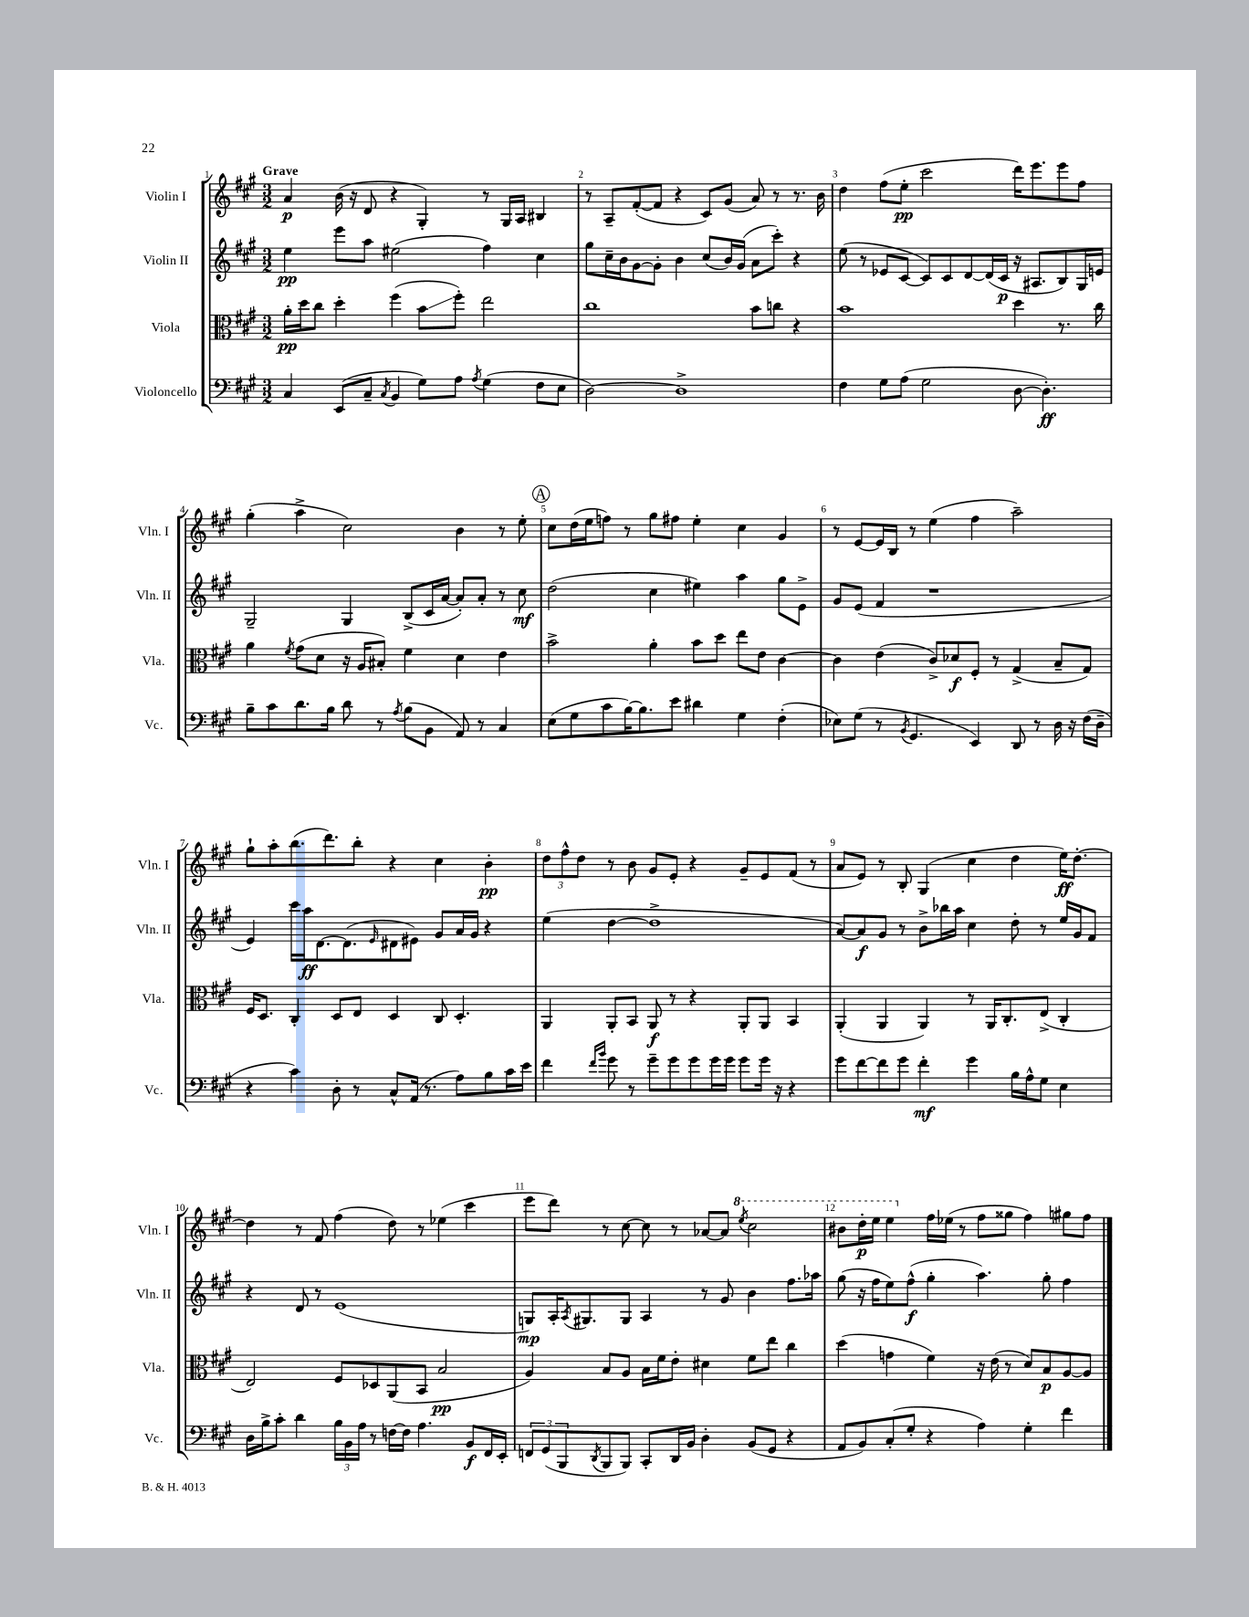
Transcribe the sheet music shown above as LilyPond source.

<<
\new StaffGroup <<
\new Staff = "s0" \with { instrumentName = "Violin I" shortInstrumentName = "Vln. I" } {
    \clef treble \key a \major \numericTimeSignature \time 3/2 \tempo "Grave"
    a'4\p b'16( r16 d'8 r4 gis4-.) r8 gis16 a16 bis4 |
    r8 a8-- fis'8~-.( fis'8 r4 cis'8) gis'8( a'8) r8 r8. b'16 |
    d''4 fis''8( e''8-.\pp cis'''2 d'''16) e'''8. e'''8 fis''8 |
    gis''4-.( a''4-> cis''2) b'4 r8 e''8-. |
    \mark \markup { \circle "A" } cis''8 d''16( e''16 f''8) r8 gis''8 fis''8 e''4-. cis''4 gis'4 |
    r8 e'8~ e'16 b16 r8 e''4( fis''4 a''2--) |
    gis''8-! a''8-. b''8.( d'''8.) b''8-. r4 cis''4 b'4-.\pp |
    \tuplet 3/2 { d''8 fis''8-^ d''8 } r8 b'8 gis'8 e'8-. r4 gis'8-- e'8 fis'8( r8 |
    a'8 e'8) r8 b8-. gis4( cis''4 d''4 e''16\ff) d''8.~-. |
    d''4 r8 fis'8 fis''4( d''8) r8 ees''4( cis'''4 |
    e'''8 d'''8) r8 cis''8~ cis''8 r8 aes'8~ aes'8 \ottava #1 \acciaccatura { e'''8 } cis'''2 |
    bis''8 d'''16-.\p e'''16 e'''4 \ottava #0 fis''16 ees''16( r8 fis''8 gisis''8 fis''4) gis''8 fis''8 \bar "|." |
}
\new Staff = "s1" \with { instrumentName = "Violin II" shortInstrumentName = "Vln. II" } {
    \clef treble \key a \major \numericTimeSignature \time 3/2
    e''4\pp e'''8 a''8 eis''2( fis''4) cis''4 |
    gis''8 cis''16-- b'16 gis'8~ gis'8-. b'4 cis''8( b'16) gis'16( a'8 cis'''8-.) r4 |
    e''8( r8 ees'8 cis'8~ cis'8) cis'8 d'8~ d'16( cis'16\p r16 ais8. b8) gis16 e'16 |
    gis2-- gis4 b8->( cis'16 a'16~ a'8-.) a'8-. r8 cis''8\mf |
    \mark \markup { \circle "A" } d''2( cis''4 eis''4) a''4 gis''8 e'8-> |
    gis'8 e'8( fis'4 r1 |
    e'4) cis'''16 a''16\ff d'8.~ d'8.( \grace { e'16 } dis'8 eis'8) gis'8 a'16 gis'16 r4 |
    e''4( d''4~ d''1-> |
    a'8~) a'8\f gis'8 r8 b'8-> bes''16 a''16 cis''4 d''8-. r8 e''16 gis'16 fis'8 |
    r4 d'8 r8 e'1( |
    g8\mp) a16-. \acciaccatura { a8 } gis8. gis8 a4 r8 gis'8 b'4 fis''8. aes''16 |
    gis''8( r16 fis''16 e''8) fis''8-^\f( gis''4-. a''4.) gis''8-. fis''4 \bar "|." |
}
\new Staff = "s2" \with { instrumentName = "Viola" shortInstrumentName = "Vla." } {
    \clef alto \key a \major \numericTimeSignature \time 3/2
    a'16-.\pp d''16 cis''8 d''4-. fis''4( b'8\glissando fis''8-.) e''2 |
    cis''1 b'8 c''8 r4 |
    b'1 d''4 r8. cis''16 |
    a'4 \acciaccatura { fis'8 } gis'8( d'8 r16 a16 bis8-.) fis'4 d'4 e'4 |
    \mark \markup { \circle "A" } b'2-> a'4-. b'8 d''8 e''8 e'8 cis'4~ |
    cis'4 e'4( cis'8->) des'8\f fis8-. r8 gis4->( b8-- gis8) |
    fis16 d8. cis4-. d8 e8 d4 cis8 d4.-. |
    a,4 a,8-. b,8 a,8\f r8 r4 a,8-. a,8 b,4 |
    a,4-.( a,4 a,4) r8 a,16 cis8.-. e8->( cis4-. |
    e2) fis8 des8 a,8( b,8 b2\pp |
    a4) b8 a8 b16 fis'16 e'8-. dis'4 fis'8 e''8 cis''4 |
    d''4( g'4 fis'4) r16 e'16( r8 d'8) b8\p a8~ a8 \bar "|." |
}
\new Staff = "s3" \with { instrumentName = "Violoncello" shortInstrumentName = "Vc." } {
    \clef bass \key a \major \numericTimeSignature \time 3/2
    cis4 e,8( cis8-- \acciaccatura { cis8 } b,4 gis8) a8 \acciaccatura { a8 } gis4( fis8 e8 |
    d2~) d1-> |
    fis4 gis8 a8( gis2 d8~ d4.-.\ff) |
    b8-- cis'8 d'8. b16 d'8 r8 \acciaccatura { a8 } b8( b,8 a,8) r8 cis4 |
    \mark \markup { \circle "A" } e8( gis8 cis'8 b16~) b8. e'8 dis'4 gis4 fis4-.( |
    ees8) gis8( r8 \acciaccatura { b,8 } gis,4. e,4) d,8 r8 d16 r16 fis16( d16-- |
    r4 cis'4) d8-. r8 cis8-^ a,16( r8. a8) b8 cis'16 e'16 |
    fis'4 \grace { fis'16 b'16 } gis'8 r8 gis'8-- gis'8 gis'8 gis'16 gis'16 gis'8 gis'16 r16 r4 |
    gis'8 fis'8~ fis'8 gis'8 fis'4-.\mf gis'4 b16 a16-^ gis8 e4 |
    d16 b16-> cis'8-. d'4 \tuplet 3/2 { b16 b,16 a16 } r8 f16~ f16 a4. b,8\f fis,16 e,16-. |
    \tuplet 3/2 { f,8 gis,8( b,,8 } \acciaccatura { d,8 } b,,8 b,,8) cis,8-. d,16 b,16 d4-. b,8( gis,8 r4 |
    a,8 b,8) cis8-.( gis8-. r4 a4) gis4-. fis'4 \bar "|." |
}
>>
>>
\layout { \context { \Score \override BarNumber.break-visibility = ##(#f #t #t) barNumberVisibility = #all-bar-numbers-visible } }
